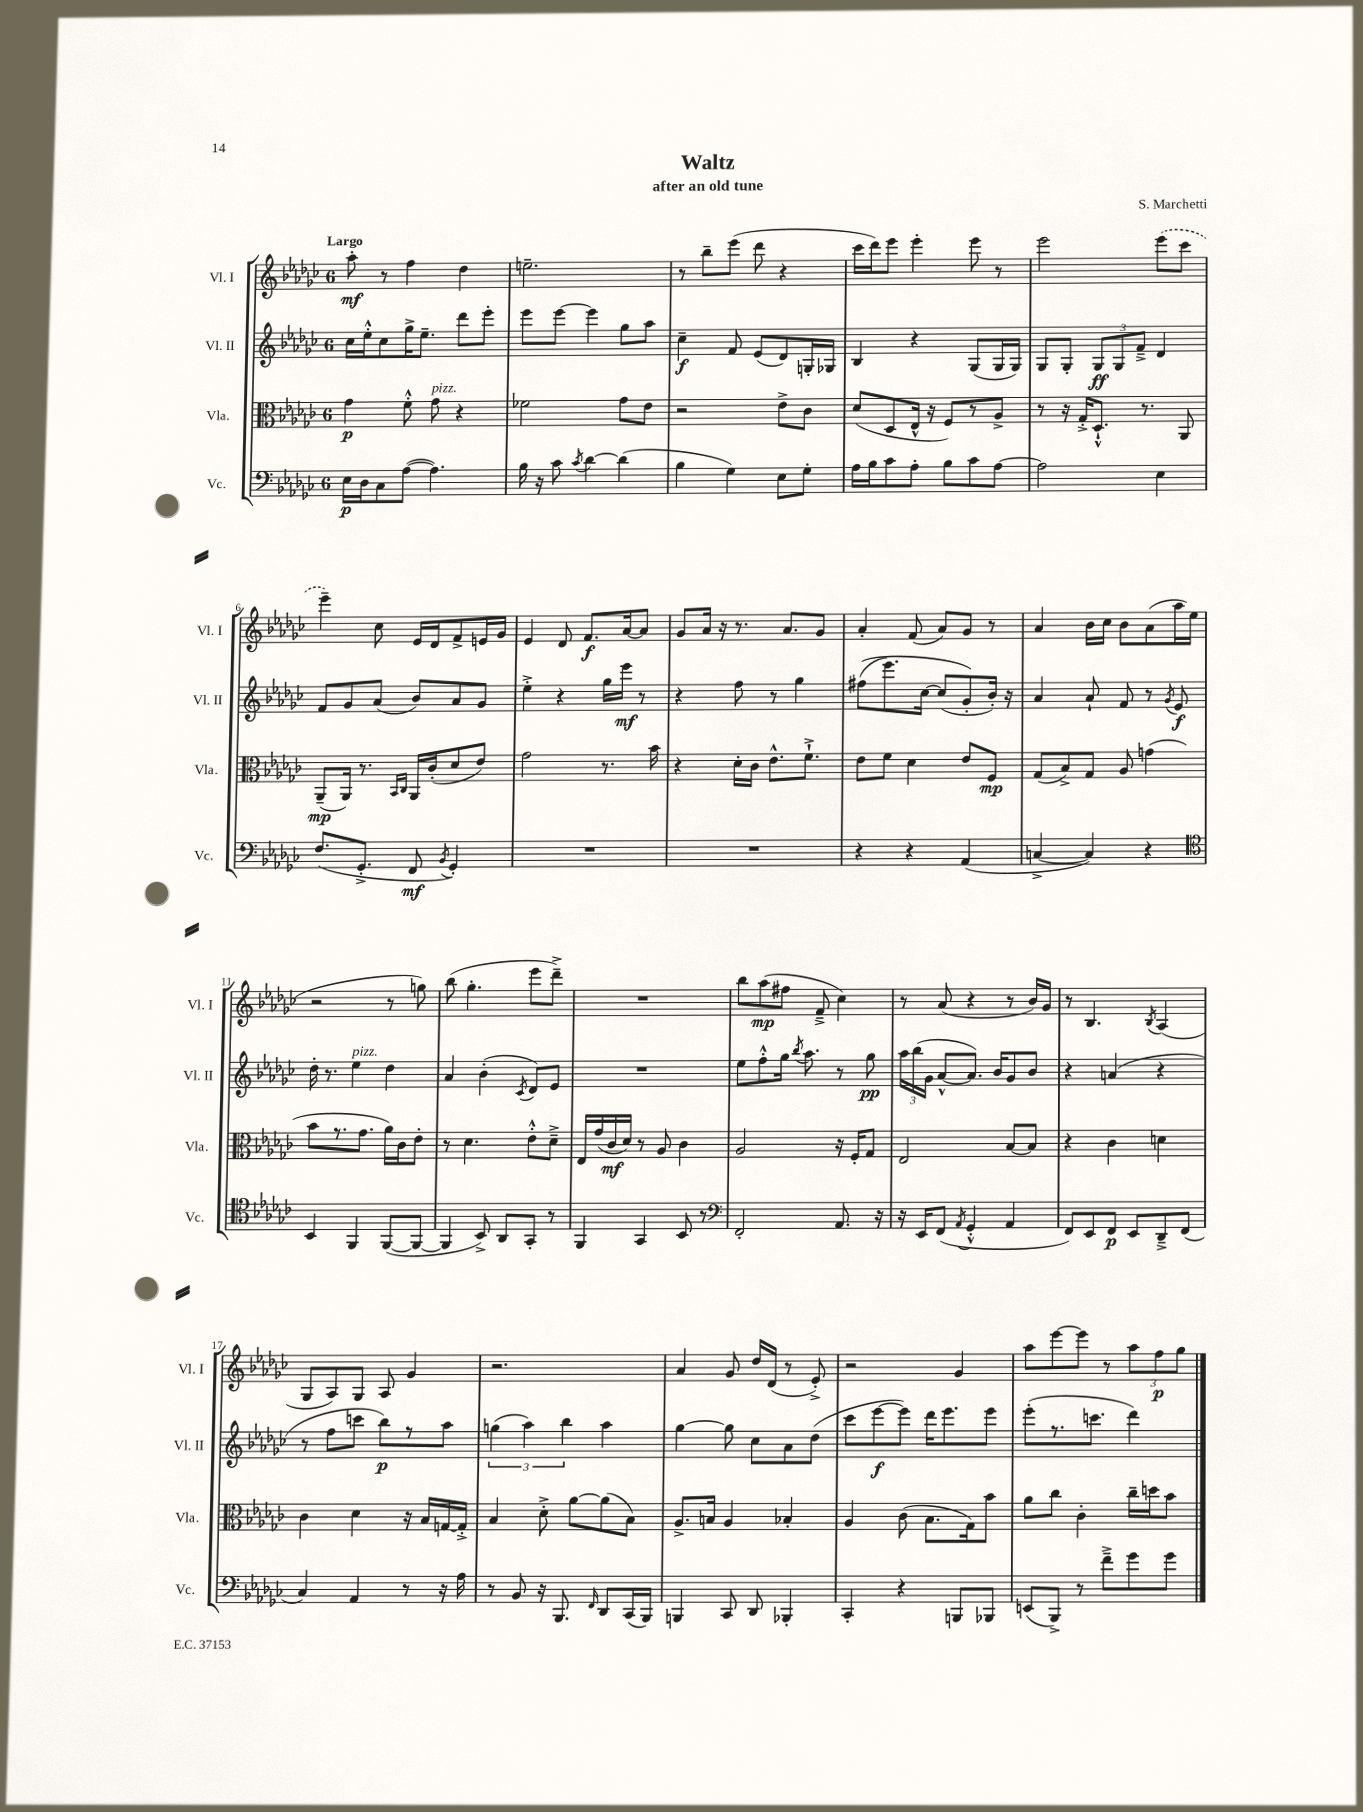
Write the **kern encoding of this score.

**kern	**dynam	**kern	**dynam	**kern	**dynam	**kern	**dynam
*part4	*part4	*part3	*part3	*part2	*part2	*part1	*part1
*staff4	*staff4	*staff3	*staff3	*staff2	*staff2	*staff1	*staff1
*I"Vc.	*	*I"Vla.	*	*I"Vl. II	*	*I"Vl. I	*
*I'Vc.	*	*I'Vla.	*	*I'Vl. II	*	*I'Vl. I	*
*clefF4	*	*clefC3	*	*clefG2	*	*clefG2	*
*k[b-e-a-d-g-c-]	*	*k[b-e-a-d-g-c-]	*	*k[b-e-a-d-g-c-]	*	*k[b-e-a-d-g-c-]	*
*M6/8	*	*M6/8	*	*M6/8	*	*M6/8	*
=1	=1	=1	=1	=1	=1	=1	=1
!	!	!	!	!	!	!LO:TX:a:B:t=Largo	!
16E-\LL	p	4g-\	p	16cc-\LL	.	8aa-'\	mf
16D-\J	.	.	.	16ee-'^^\J	.	.	.
8C-\	.	.	.	8cc-\	.	8r	.
([8A-\J	.	8f'^^\	.	16gg-^\K	.	4ff\	.
.	.	.	.	8.ee-~\J	.	.	.
!	!	!LO:TX:a:i:t=pizz.	!	!	!	!	!
4.A-\])	.	8g-\	.	.	.	.	.
.	.	4r	.	8ddd-\L	.	4dd-\	.
.	.	.	.	8eee-'\J	.	.	.
=2	=2	=2	=2	=2	=2	=2	=2
16B-\	.	2f-X\	.	8eee-\L	.	2.een~\	.
16r	.	.	.	.	.	.	.
8c-\	.	.	.	[8eee-\J	.	.	.
8qc-/	.	.	.	.	.	.	.
[4d-\	.	.	.	4eee-\]	.	.	.
(4d-\]	.	8g-\L	.	8gg-\L	.	.	.
.	.	8e-\J	.	8aa-\J	.	.	.
=3	=3	=3	=3	=3	=3	=3	=3
4B-\	.	2r	.	4cc-~\	f	8r	.
.	.	.	.	.	.	8bb-~\L	.
4G-\)	.	.	.	8f/	.	(8eee-\J	.
.	.	.	.	(8e-/L	.	8ddd-\	.
8E-\L	.	8e-^\L	.	8d-/)	.	4r	.
8G-'\J	.	8c-\J	.	16Gn'/L	.	.	.
.	.	.	.	16G-X/JJ	.	.	.
=4	=4	=4	=4	=4	=4	=4	=4
16A-\LL	.	(8d-/L	.	4B-/	.	16ccc-\LL	.
16B-\J	.	.	.	.	.	16ddd-\J)	.
8c-\	.	8D-/	.	.	.	8eee-\J	.
8A-'\J	.	16E-^^/Jk	.	4r	.	4eee-'\	.
.	.	16r	.	.	.	.	.
8B-\L	.	8F/L)	.	.	.	.	.
8c-\	.	8r	.	(8G-/L	.	8eee-\	.
[8A-\J	.	8A-^/J	.	16G-/L	.	8r	.
.	.	.	.	16G-/JJ)	.	.	.
=5	=5	=5	=5	=5	=5	=5	=5
2A-\]	.	8r	.	8G-/L	.	2eee-\	.
.	.	16r	.	8G-'/J	.	.	.
.	.	16G-'^/KL	.	.	.	.	.
.	.	8.D-`^^/J	.	12G-/L	ff	.	.
.	.	.	.	12G-/	.	.	.
.	.	.	.	12f~^/J	.	.	.
.	.	8.r	.	.	.	.	.
4E-\	.	.	.	4d-/	.	(8eee-\L	.
.	.	8AA-/	.	.	.	8ccc-\J	.
!!LO:LB:g=z
=6	=6	=6	=6	=6	=6	=6	=6
(8.F/L	.	(8AA-~/L	mp	8f/L	.	4eee-~\)	.
.	.	16AA-/Jk)	.	8g-/	.	.	.
8.GG-'^/J	.	8.r	.	.	.	.	.
.	.	.	.	(8a-/J	.	8cc-\	.
.	.	16qqBB-/LL	.	.	.	.	.
.	.	16qqC-/JJ	.	.	.	.	.
8FF/	mf	16AA-/LL	.	8b-/L)	.	16e-/LL	.
.	.	(16c-'/J	.	.	.	16d-/J	.
8qBB-/	.	.	.	.	.	.	.
4GG-'/)	.	8d-/	.	8a-/	.	8f^/	.
.	.	8e-/J)	.	8g-/J	.	16en/L	.
.	.	.	.	.	.	16g-/JJ	.
=7	=7	=7	=7	=7	=7	=7	=7
2.r	.	2g-\	.	4ee-'^\	.	4e-/	.
.	.	.	.	4r	.	8d-/	.
.	.	.	.	.	.	8.f/L	f
.	.	8.r	.	16gg-\LL	.	.	.
.	.	.	.	16eee-\JJ	mf	[16a-/k	.
.	.	.	.	8r	.	8a-/J]	.
.	.	16b-\	.	.	.	.	.
=8	=8	=8	=8	=8	=8	=8	=8
2.r	.	4r	.	4r	.	8g-/L	.
.	.	.	.	.	.	16a-/Jk	.
.	.	.	.	.	.	16r	.
.	.	16d-'\LL	.	8ff\	.	8.r	.
.	.	16c-\JJ	.	.	.	.	.
.	.	8.e-^^\L	.	8r	.	.	.
.	.	.	.	.	.	8.a-/L	.
.	.	.	.	4gg-\	.	.	.
.	.	8.f`^\J	.	.	.	.	.
.	.	.	.	.	.	8g-/J	.
=9	=9	=9	=9	=9	=9	=9	=9
4r	.	8e-\L	.	((8ff#X\L	.	4a-'/	.
.	.	8f\J	.	8.eee-\)	.	.	.
4r	.	4d-\	.	.	.	(8f/	.
.	.	.	.	[16cc-\Jk	.	.	.
.	.	.	.	(8cc-/L]	.	8a-/L)	.
(4AA-/	.	8e-/L	.	8g-'/)	.	8g-/J	.
.	.	8F/J	mp	16b-'/Jk)	.	8r	.
.	.	.	.	16r	.	.	.
=10	=10	=10	=10	=10	=10	=10	=10
[4Cn^/	.	(8G-/L	.	4a-/	.	4a-/	.
.	.	8B-^/)	.	.	.	.	.
4C/])	.	8G-/J	.	8a-`/	.	16b-\LL	.
.	.	.	.	.	.	16cc-\JJ	.
.	.	8A-/	.	8f/	.	8b-\L	.
4r	.	(4gn\	.	8r	.	(8a-\	.
.	.	.	.	8qg-/	.	.	.
.	.	.	.	8e-/	f	16aa-\L	.
.	.	.	.	.	.	16ee-\JJ	.
!!LO:LB:g=z
=11	=11	=11	=11	=11	=11	=11	=11
*clefC4	*	*	*	*	*	*	*
4BB-/	.	8b-\L	.	16dd-'\	.	2r	.
.	.	.	.	8.r	.	.	.
.	.	8.r	.	.	.	.	.
!	!	!	!	!LO:TX:a:i:t=pizz.	!	!	!
4FF/	.	.	.	4ee-\	.	.	.
.	.	8.g-\J	.	.	.	.	.
([8FF/L	.	16a-\LL)	.	4dd-\	.	8r	.
.	.	16c-\J	.	.	.	.	.
8FF/J_	.	8e-'\J	.	.	.	8ggn\)	.
=12	=12	=12	=12	=12	=12	=12	=12
4FF/]	.	8r	.	4a-/	.	(8bb-\	.
.	.	4.d-\	.	.	.	4.gg-'\	.
8BB-^/)	.	.	.	(4b-'\	.	.	.
8AA-/L	.	.	.	.	.	.	.
.	.	.	.	8qc-/	.	.	.
8GG-'/J	.	8e-'^^\L	.	8d-/L)	.	8eee-\L	.
8r	.	8d-~^\J	.	8e-/J	.	8ddd-~^\J)	.
=13	=13	=13	=13	=13	=13	=13	=13
4FF/	.	16E-/LL	.	2.r	.	2.r	.
.	.	(16g-/	.	.	.	.	.
.	.	16c-/	mf	.	.	.	.
.	.	16d-/JJ)	.	.	.	.	.
4GG-/	.	8r	.	.	.	.	.
.	.	8A-/	.	.	.	.	.
8BB-/	.	4c-\	.	.	.	.	.
8r	.	.	.	.	.	.	.
=14	=14	=14	=14	=14	=14	=14	=14
*clefF4	*	*	*	*	*	*	*
2FF'/	.	2A-/	.	8ee-\L	.	8bb-\L	.
.	.	.	.	8ff'^^\	.	(8aa-\	mp
.	.	.	.	16gg-\Jk	.	8ff#X\J	.
.	.	.	.	8qbb-/	.	.	.
.	.	.	.	8.aa-\	.	.	.
.	.	.	.	.	.	8f~^/	.
8.AA-/	.	16r	.	8r	.	4cc-\)	.
.	.	16F'/KL	.	.	.	.	.
.	.	8G-/J	.	8gg-\	pp	.	.
16r	.	.	.	.	.	.	.
=15	=15	=15	=15	=15	=15	=15	=15
16r	.	2E-/	.	24aa-\LL	.	8r	.
.	.	.	.	(24bb-\	.	.	.
16EE-/KL	.	.	.	.	.	.	.
.	.	.	.	24g-\JJ	.	.	.
(8FF/J	.	.	.	[8a-^^/L	.	(8a-/	.
8qAA-/	.	.	.	.	.	.	.
4GG-'^^/	.	.	.	8.a-/J])	.	4r	.
.	.	.	.	16b-/KL	.	.	.
4AA-/	.	[8B-/L	.	8g-/	.	8r	.
.	.	8B-/J]	.	8b-/J	.	16b-/LL)	.
.	.	.	.	.	.	16g-/JJ	.
=16	=16	=16	=16	=16	=16	=16	=16
8FF/L)	.	4r	.	4r	.	8r	.
8EE-/	.	.	.	.	.	4.B-/	.
8FF/J	p	4c-\	.	(4an/	.	.	.
8EE-/L	.	.	.	.	.	.	.
.	.	.	.	.	.	8qB-/	.
8DD-~^/	.	4dn\	.	4r	.	(4A-/	.
(8FF/J	.	.	.	.	.	.	.
!!LO:LB:g=z
=17	=17	=17	=17	=17	=17	=17	=17
4C-/)	.	4c-\	.	8r	.	8G-/L	.
.	.	.	.	8ff\L	.	8A-/)	.
4AA-/	.	4d-\	.	8cccn\J	.	8G-/J	.
.	.	.	.	8bb-\L)	p	8A-/	.
8r	.	16r	.	8r	.	4g-/	.
.	.	16B-/LL	.	.	.	.	.
16r	.	[16Gn/	.	8aa-\J	.	.	.
16A-\	.	16G'^/JJ]	.	.	.	.	.
=18	=18	=18	=18	=18	=18	=18	=18
8r	.	4B-/	.	(6ggn\	.	2.r	.
8BB-/	.	.	.	.	.	.	.
.	.	.	.	6aa-\)	.	.	.
16r	.	8d-'^\	.	.	.	.	.
8.BBB-/	.	.	.	.	.	.	.
.	.	.	.	6bb-\	.	.	.
.	.	[8a-\L	.	.	.	.	.
16qqFF/	.	.	.	.	.	.	.
8DD-/L	.	(8a-\]	.	4aa-\	.	.	.
(16CC-/L	.	8B-\J)	.	.	.	.	.
16BBB-/JJ)	.	.	.	.	.	.	.
=19	=19	=19	=19	=19	=19	=19	=19
4BBBn/	.	8.A-^/L	.	[4gg-\	.	4a-/	.
.	.	16Bn/Jk	.	.	.	.	.
8CC-/	.	4A-/	.	8gg-\]	.	8g-/	.
8DD-/	.	.	.	8cc-\L	.	16dd-/LL	.
.	.	.	.	.	.	(16d-/JJ	.
4BBB-X'/	.	4B-X'/	.	8a-\	.	8r	.
.	.	.	.	(8dd-\J	.	8e-'^/)	.
=20	=20	=20	=20	=20	=20	=20	=20
4CC-'/	.	4A-/	.	8ccc-\L	.	2r	.
.	.	.	.	[8eee-\	f	.	.
4r	.	(8c-\	.	8eee-\J])	.	.	.
.	.	8.B-\L	.	16ddd-\KL	.	.	.
.	.	.	.	8.eee-\	.	.	.
8BBBn/L	.	.	.	.	.	4g-/	.
.	.	16G-\k)	.	.	.	.	.
8BBB-X/J	.	8b-\J	.	8eee-\J	.	.	.
=21	=21	=21	=21	=21	=21	=21	=21
(8EEn/L	.	8a-\L	.	(8eee-'\L	.	8aa-\L	.
8BBB-^/J)	.	8cc-\J	.	8.r	.	[8eee-\	.
8r	.	4c-'\	.	.	.	8eee-\J]	.
.	.	.	.	8.cccn\J	.	.	.
8f~^\L	.	.	.	.	.	8r	.
8g-\	.	16cc-~\LL	.	4ddd-\)	.	12aa-\L	.
.	.	16ddn\J	.	.	.	.	.
.	.	.	.	.	.	12ff\	p
8g-\J	.	8b-\J	.	.	.	.	.
.	.	.	.	.	.	12gg-\J	.
==	==	==	==	==	==	==	==
*-	*-	*-	*-	*-	*-	*-	*-
